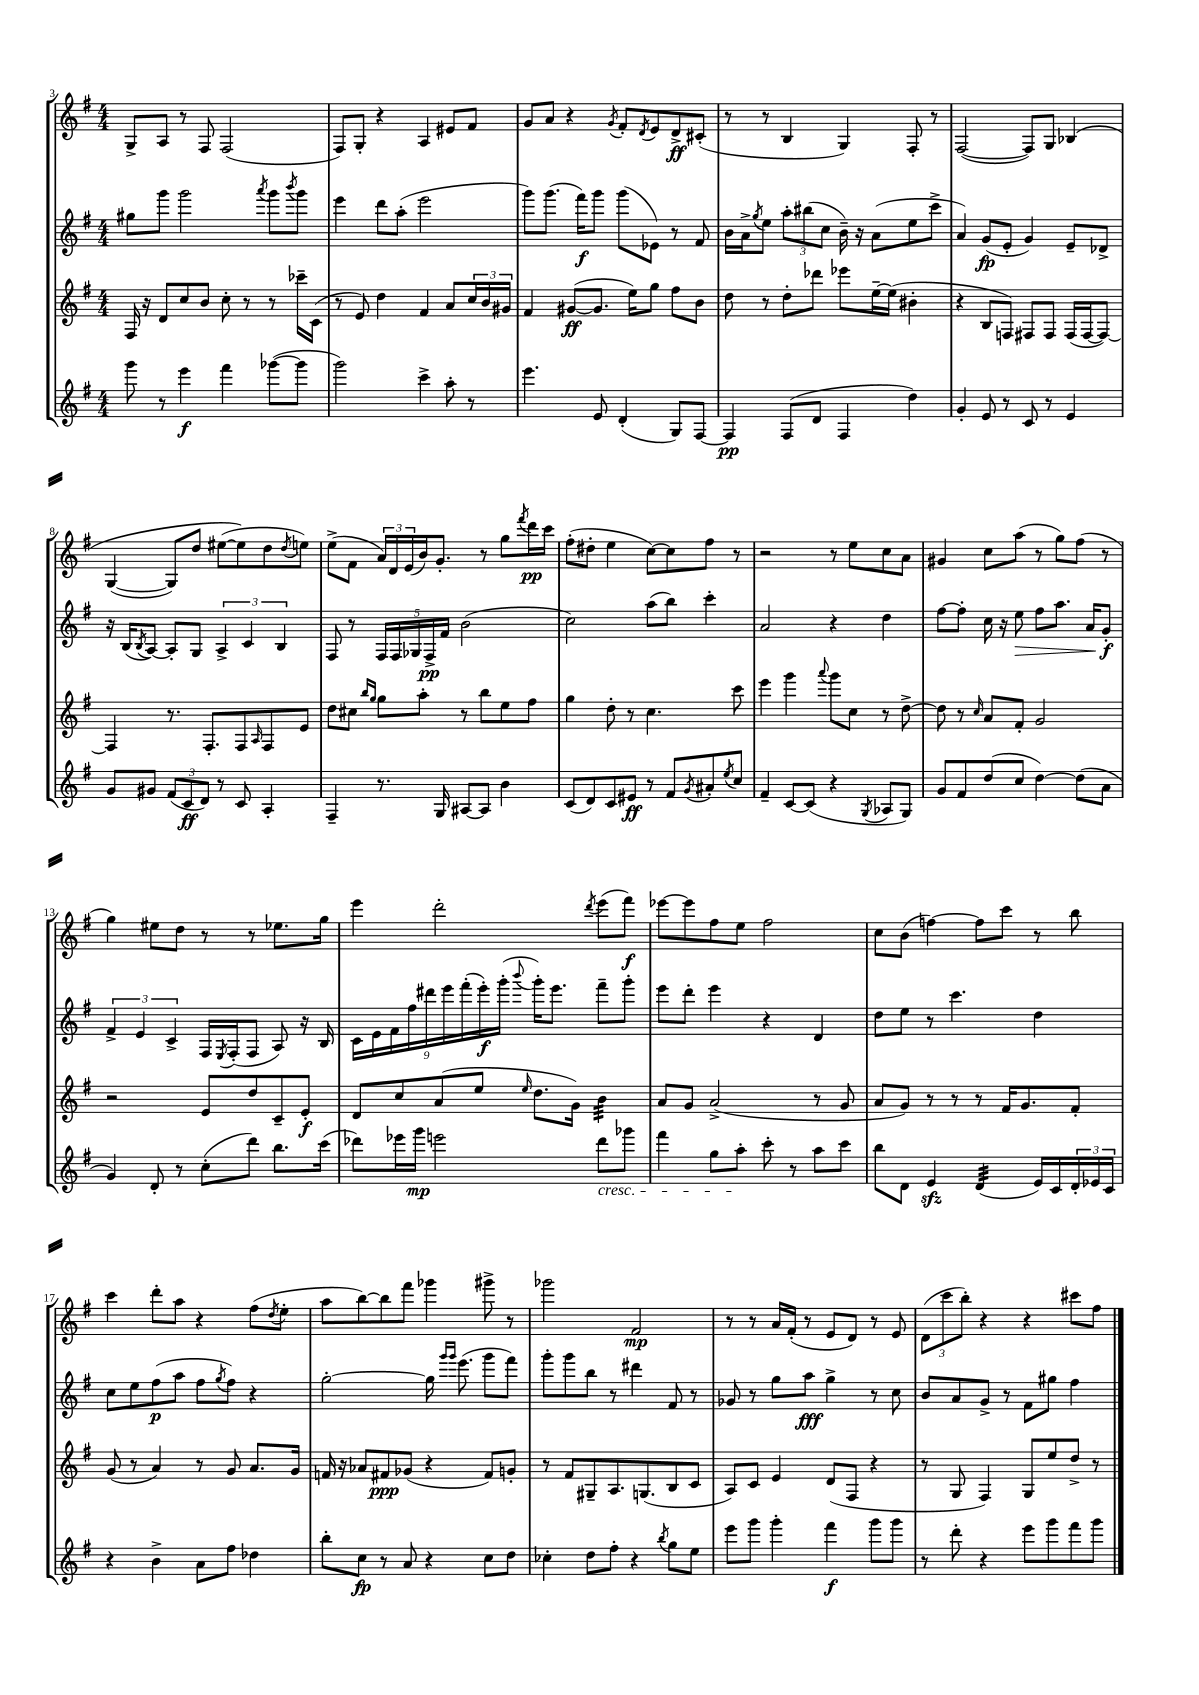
<<
\new StaffGroup <<
\new Staff = "s0" {
    \clef treble \key g \major \numericTimeSignature \time 4/4
    g8-> a8 r8 fis8 fis2( |
    fis8) g8-. r4 a4 eis'8 fis'8 |
    g'8 a'8 r4 \acciaccatura { g'8 } fis'8-. \acciaccatura { d'8 } e'8 d'8->\ff cis'8-.( |
    r8 r8 b4 g4) fis8-. r8 |
    fis2~( fis8) g8 bes4\( |
    g4~( g8) d''8 eis''8~( eis''8\) d''8 \acciaccatura { d''8 } e''8) |
    e''8->( fis'8 \tuplet 3/2 { a'16) d'16 e'16( } b'16) g'8.-. r8 g''8 \acciaccatura { fis'''8 } d'''16\pp c'''16 |
    fis''8-.( dis''8-. e''4 c''8~) c''8 fis''8 r8 |
    r2 r8 e''8 c''8 a'8 |
    gis'4 c''8 a''8( r8 g''8) fis''8( r8 |
    g''4) eis''8 d''8 r8 r8 ees''8. g''16 |
    e'''4 d'''2-. \acciaccatura { d'''8 } e'''8( fis'''8\f) |
    ees'''8~ ees'''8 fis''8 e''8 fis''2 |
    c''8 b'8( f''4~) f''8 c'''8 r8 b''8 |
    c'''4 d'''8-. a''8 r4 fis''8( \acciaccatura { d''8 } e''8-. |
    a''8 b''8~) b''8 fis'''8 ges'''4 gis'''8-> r8 |
    ges'''2 fis'2\mp |
    r8 r8 a'16 fis'16-.( r8 e'8 d'8) r8 e'8 |
    \tuplet 3/2 { d'8( c'''8 b''8-.) } r4 r4 cis'''8 fis''8 \bar "|." |
}
\new Staff = "s1" {
    \clef treble \key g \major \numericTimeSignature \time 4/4
    gis''8 g'''8 g'''2 \acciaccatura { a'''8 } g'''8 \acciaccatura { b'''8 } g'''8 |
    e'''4 d'''8 a''8-.( e'''2 |
    g'''8) g'''8.( fis'''16\f) g'''8 g'''8( ees'8) r8 fis'8 |
    b'16 a'16-> \acciaccatura { g''8 } e''8 \tuplet 3/2 { a''8-. bis''8( c''8 } b'16--) r16 a'8( e''8 c'''8-> |
    a'4) g'8\fp( e'8-. g'4) e'8-- des'8-> |
    r16 b16( \acciaccatura { b8 } a8~) a8-. g8 \tuplet 3/2 { a4-> c'4 b4 } |
    fis8 r8 \tuplet 5/4 { fis16 fis16 ges16 fis16->\pp fis'16 } b'2( |
    c''2) a''8( b''8) c'''4-. |
    a'2 r4 d''4 |
    fis''8~ fis''8-. c''16 r16 e''8\> fis''8 a''8. a'16 g'8-.\f\! |
    \tuplet 3/2 { fis'4-> e'4 c'4-> } fis16 \acciaccatura { e8 } fis16-.( fis8 a8) r16 b16 |
    \tuplet 9/8 { c'16 e'16 fis'16 fis''16 dis'''16 e'''16 fis'''16-.( e'''16-.\f) g'''16-.( } \appoggiatura { b'''8 } g'''16-.) e'''8. fis'''8-- g'''8-. |
    e'''8 d'''8-. e'''4 r4 d'4 |
    d''8 e''8 r8 c'''4. d''4 |
    c''8 e''8 fis''8\p( a''8 fis''8 \acciaccatura { g''8 } fis''8) r4 |
    g''2~-. g''16 \grace { g'''16 g'''16 } e'''8.( g'''8 fis'''8) |
    g'''8-. g'''8 b''8 r8 dis'''4 fis'8 r8 |
    ges'8 r8 g''8 a''8\fff g''4-> r8 c''8 |
    b'8 a'8 g'8-> r8 fis'8 gis''8 fis''4 \bar "|." |
}
\new Staff = "s2" {
    \clef treble \key g \major \numericTimeSignature \time 4/4
    fis16 r16 d'8 c''8 b'8 c''8-. r8 r8 ces'''16-- c'16( |
    r8 e'8) d''4 fis'4 a'8 \tuplet 3/2 { c''16 b'16 gis'16 } |
    fis'4 gis'8~\ff( gis'8. e''16) g''8 fis''8 b'8 |
    d''8 r8 d''8-. des'''8 ees'''8 e''16~-- e''16( bis'4-. |
    r4 b8 f8) fis8 fis8 fis16( fis16~ fis8~) |
    fis4 r8. fis8.-. fis8 \grace { a16 } fis8 e'8 |
    d''8 cis''8 \grace { b''16 g''16 } g''8 a''8-. r8 b''8 e''8 fis''8 |
    g''4 d''8-. r8 c''4. c'''8 |
    e'''4 g'''4 \appoggiatura { a'''8 } g'''8 c''8 r8 d''8~-> |
    d''8 r8 \grace { c''16 } a'8 fis'8-. g'2 |
    r2 e'8 d''8 c'8-- e'8-.\f |
    d'8 c''8 a'8( e''8 \grace { e''16 } d''8. g'16) b'4:32 |
    a'8 g'8 a'2->( r8 g'8 |
    a'8 g'8) r8 r8 r8 fis'16 g'8. fis'8-. |
    g'8( r8 a'4) r8 g'8 a'8. g'16 |
    f'16 r16 aes'8 fis'8\ppp ges'8( r4 fis'8) g'8-. |
    r8 fis'8 gis8-- a8. g8.( b8 c'8 |
    a8) c'8 e'4 d'8( fis8 r4 |
    r8 g8 fis4) g8 e''8 d''8-> r8 \bar "|." |
}
\new Staff = "s3" {
    \clef treble \key g \major \numericTimeSignature \time 4/4
    g'''8 r8 e'''4\f fis'''4 ges'''8~( ges'''8 |
    g'''2) c'''4-> a''8-. r8 |
    e'''4. e'8 d'4-.( g8) fis8~ |
    fis4\pp fis8( d'8 fis4 d''4) |
    g'4-. e'8 r8 c'8 r8 e'4 |
    g'8 gis'8 \tuplet 3/2 { fis'8( c'8\ff d'8) } r8 c'8 a4-. |
    fis4-- r8. g16 ais8~ ais8 b'4 |
    c'8( d'8) c'8 eis'8\ff r8 fis'8 \acciaccatura { g'8 } ais'8-. \acciaccatura { e''8 } c''8 |
    fis'4-- c'8~ c'8( r4 \acciaccatura { g8 } aes8 g8) |
    g'8 fis'8 d''8( c''8 d''4~) d''8( a'8 |
    g'4) d'8-. r8 c''8-.( d'''8) b''8. c'''16( |
    des'''8) ees'''16 g'''16\mp e'''2 des'''8\cresc ges'''8 |
    fis'''4 g''8 a''8-.\! c'''8-. r8 a''8 c'''8 |
    b''8 d'8 e'4\sfz d'4:32( e'16) c'16 \tuplet 3/2 { d'16-. ees'16 c'16 } |
    r4 b'4-> a'8 fis''8 des''4 |
    b''8-. c''8\fp r8 a'8 r4 c''8 d''8 |
    ces''4-. d''8 fis''8-. r4 \acciaccatura { b''8 } g''8 e''8 |
    e'''8 g'''8 g'''4-. fis'''4\f g'''8 g'''8 |
    r8 d'''8-. r4 e'''8 g'''8 fis'''8 g'''8 \bar "|." |
}
>>
>>
\layout { \context { \Score currentBarNumber = #3 } }
